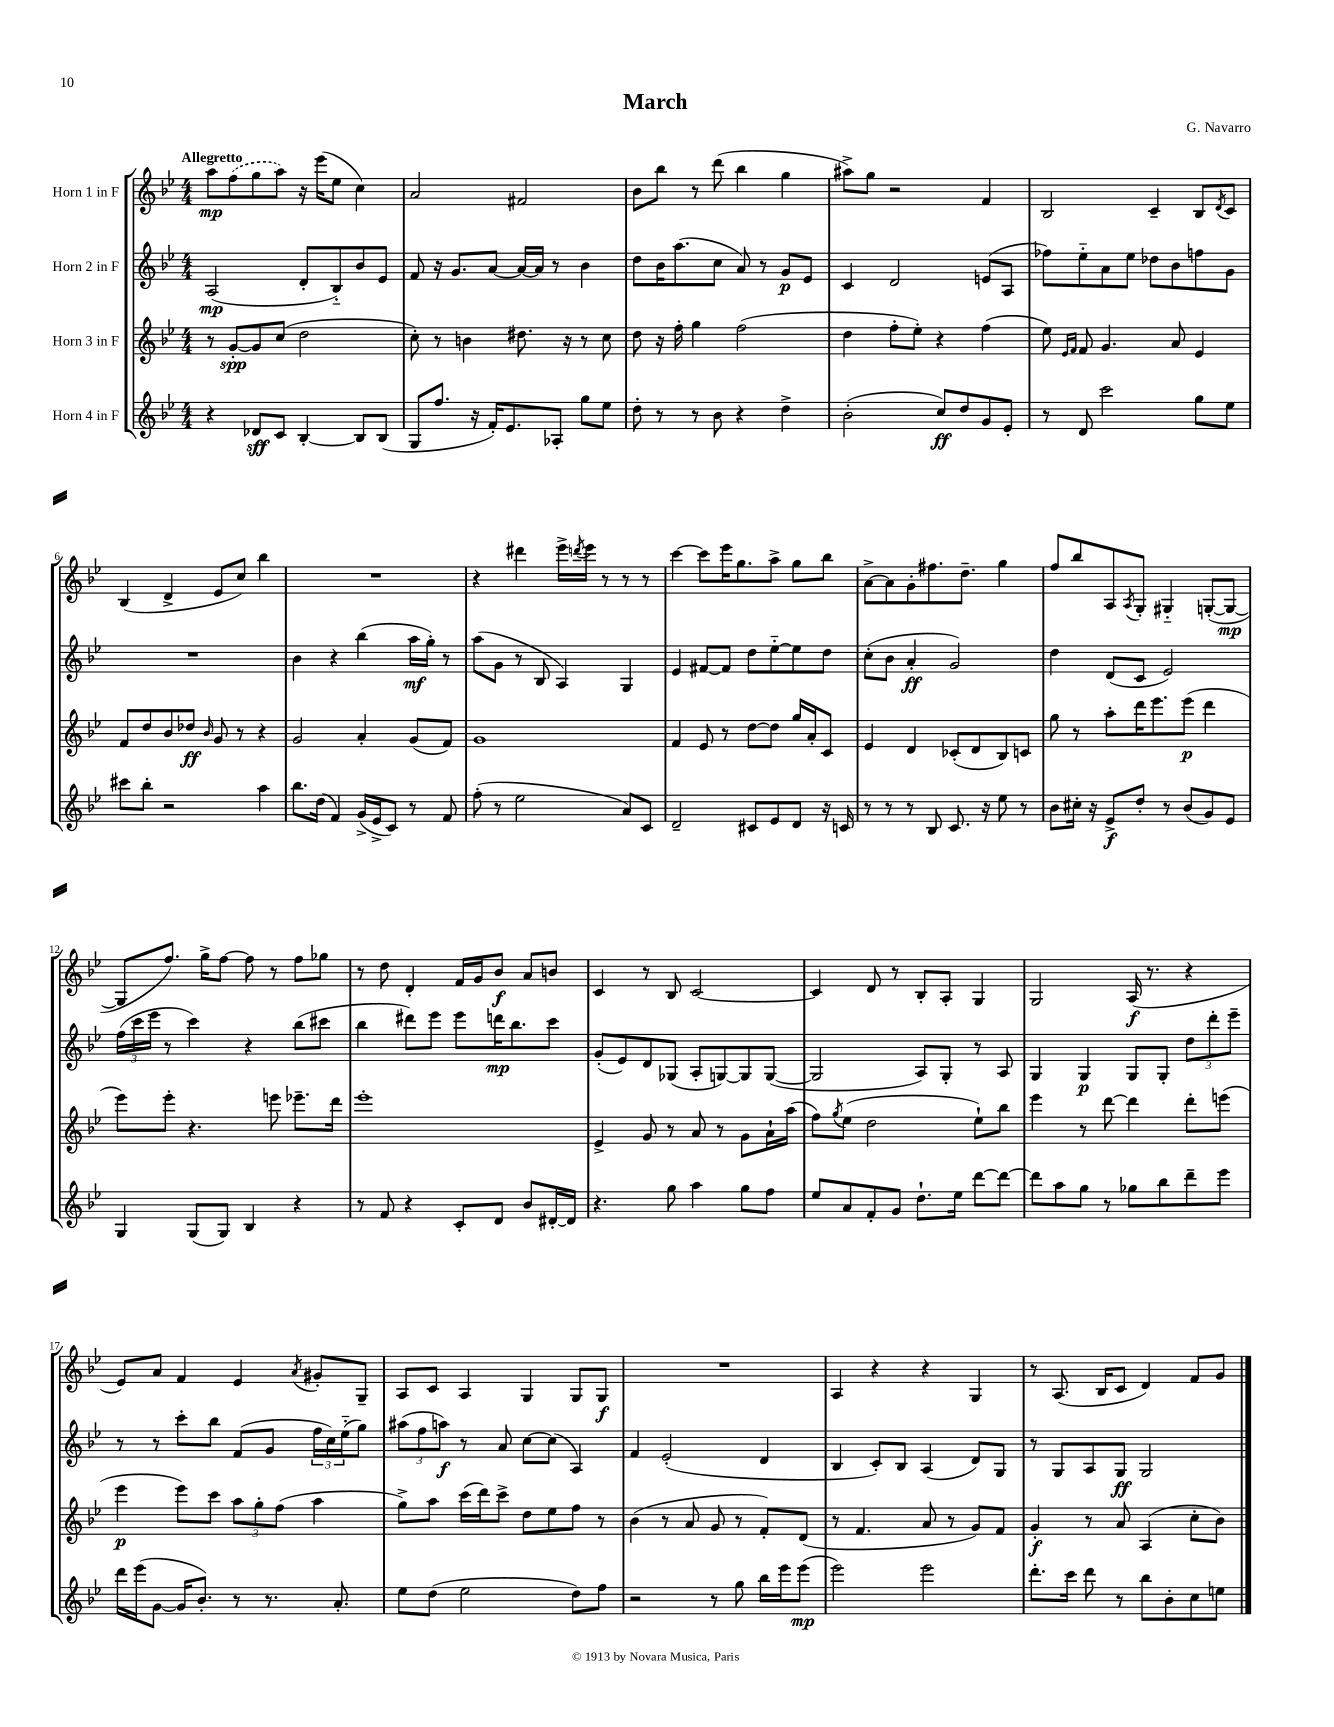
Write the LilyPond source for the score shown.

\header { title = "March" composer = "G. Navarro" }
<<
\new StaffGroup <<
\new Staff = "s0" \with { instrumentName = "Horn 1 in F" } {
    \clef treble \key bes \major \numericTimeSignature \time 4/4 \tempo "Allegretto"
    a''8\mp \once \slurDashed f''8( g''8 a''8) r16 ees'''16( ees''8 c''4) |
    a'2 fis'2 |
    bes'8 bes''8 r8 d'''8( bes''4 g''4 |
    ais''8->) g''8 r2 f'4 |
    bes2 c'4-- bes8 \acciaccatura { d'8 } c'8 |
    bes4( d'4-> ees'8 c''8) bes''4 |
    R1 |
    r4 dis'''4 ees'''16-> \acciaccatura { d'''8 } ees'''16 r8 r8 r8 |
    c'''4~ c'''8 ees'''16 g''8. a''8-> g''8 bes''8 |
    a'8~-> a'8 g'8-. fis''8. d''8.-- g''4 |
    f''8 bes''8 a8 \acciaccatura { a8 } g8-. gis4-_ g8~-.( g8~\mp |
    g8 f''8.) g''16-> f''8~ f''8 r8 f''8 ges''8 |
    r8 d''8 d'4-. f'16 g'16 bes'8\f a'8 b'8 |
    c'4 r8 bes8 c'2~ |
    c'4 d'8 r8 bes8-. a8-. g4 |
    g2 a16\f( r8. r4 |
    ees'8) a'8 f'4 ees'4 \acciaccatura { a'8 } gis'8-. g8-- |
    a8 c'8 a4 g4 g8 g8\f |
    R1 |
    a4 r4 r4 g4 |
    r8 a8.( bes16 c'8 d'4) f'8 g'8 \bar "|." |
}
\new Staff = "s1" \with { instrumentName = "Horn 2 in F" } {
    \clef treble \key bes \major \numericTimeSignature \time 4/4
    a2\mp( d'8-. bes8-_) bes'8 ees'8 |
    f'8 r16 g'8. a'8~ a'16~ a'16 r8 bes'4 |
    d''8 bes'16 a''8.( c''8 a'8) r8 g'8\p ees'8 |
    c'4 d'2 e'8( a8 |
    fes''8) ees''8-_ a'8 ees''8 des''8 bes'8 f''8 g'8 |
    R1 |
    bes'4 r4 bes''4( a''16\mf g''16-.) r8 |
    a''8( g'8 r8 bes8 a4) g4 |
    ees'4 fis'8~ fis'8 d''8 ees''8~-_ ees''8 d''8 |
    c''8-.( bes'8 a'4-.\ff g'2) |
    d''4 d'8( c'8 ees'2) |
    \tuplet 3/2 { f''16( c'''16 ees'''16 } r8 c'''4) r4 bes''8( cis'''8 |
    bes''4 dis'''8) ees'''8 ees'''8 d'''16\mp bes''8. c'''8 |
    g'8-.( ees'8) d'8 ges8( a8-. g8~) g8 g8~( |
    g2 a8) g8-. r8 a8 |
    g4 g4\p g8 g8-. \tuplet 3/2 { d''8 d'''8-. ees'''8-- } |
    r8 r8 c'''8-. bes''8 f'8( g'8 \tuplet 3/2 { f''16 c''16) ees''16-_( } g''8) |
    \tuplet 3/2 { ais''8( f''8 a''8\f) } r8 a'8 c''8~ c''8( a4) |
    f'4 ees'2-.( d'4 |
    bes4 c'8-.) bes8 a4( d'8) g8 |
    r8 g8 a8 g8\ff g2 \bar "|." |
}
\new Staff = "s2" \with { instrumentName = "Horn 3 in F" } {
    \clef treble \key bes \major \numericTimeSignature \time 4/4
    r8 g'8~-.\spp g'8 c''8( d''2 |
    c''8-.) r8 b'4 dis''8. r16 r8 c''8 |
    d''8 r16 f''16-. g''4 f''2( |
    d''4 f''8-. ees''8-.) r4 f''4( |
    ees''8) \grace { ees'16 f'16 } f'8 g'4. a'8 ees'4 |
    f'8 d''8 bes'8 des''8\ff \grace { bes'16 } g'8 r8 r4 |
    g'2 a'4-. g'8( f'8) |
    g'1 |
    f'4 ees'8 r8 d''8~ d''8 g''16 a'16-. c'8 |
    ees'4 d'4 ces'8-.( d'8 bes8) c'8 |
    g''8 r8 a''8-. d'''16 ees'''8. ees'''8\p( d'''4 |
    ees'''8) ees'''8-. r4. e'''8 ees'''8.-- d'''16 |
    ees'''1-. |
    ees'4-> g'8 r8 a'8 r8 g'8 a'16-! a''16( |
    f''8) \acciaccatura { g''8 } ees''8( d''2 ees''8-!) bes''8 |
    ees'''4 r8 d'''8~ d'''4 d'''8-. e'''8( |
    ees'''4\p ees'''8) c'''8 \tuplet 3/2 { a''8 g''8-. f''8( } a''4 |
    g''8->) a''8 c'''16( d'''16) c'''8-> d''8 ees''8 f''8 r8 |
    bes'4( r8 a'8 g'8 r8 f'8-.) d'8( |
    r8 f'4. a'8 r8 g'8) f'8 |
    g'4-.\f r8 a'8 a4( c''8-. bes'8) \bar "|." |
}
\new Staff = "s3" \with { instrumentName = "Horn 4 in F" } {
    \clef treble \key bes \major \numericTimeSignature \time 4/4
    r4 des'8\sff c'8 bes4~-. bes8 bes8( |
    g8 f''8. r16 f'16-.) ees'8. aes8-. g''8 ees''8 |
    d''8-. r8 r8 bes'8 r4 d''4-> |
    bes'2-.( c''8\ff) d''8 g'8 ees'8-. |
    r8 d'8 c'''2 g''8 ees''8 |
    cis'''8 bes''8-. r2 a''4 |
    bes''8. d''16( f'4) g'16->( ees'16-> c'8) r8 f'8 |
    f''8-.( r8 ees''2 a'8) c'8 |
    d'2-- cis'8 ees'8 d'8 r16 c'16 |
    r8 r8 r8 bes8 c'8. r16 ees''8 r8 |
    bes'8 cis''16-. r16 ees'8->\f d''8-. r8 bes'8( g'8) ees'8 |
    g4 g8( g8) bes4 r4 |
    r8 f'8 r4 c'8-. d'8 bes'8 dis'16~-. dis'16 |
    r4. g''8 a''4 g''8 f''8 |
    ees''8 a'8 f'8-. g'8 d''8.-! ees''16 d'''8~ d'''8~ |
    d'''8 a''8 g''8 r8 ges''8 bes''8 d'''8-- ees'''8 |
    d'''16 ees'''16( g'8~ g'16 bes'8.-.) r8 r8. a'8.-. |
    ees''8 d''8( ees''2 d''8) f''8 |
    r2 r8 g''8 bes''16 ees'''16 ees'''8\mp( |
    ees'''2) ees'''2 |
    d'''8.-. c'''16 d'''8 r8 bes''8 bes'8-. c''8 e''8 \bar "|." |
}
>>
>>
